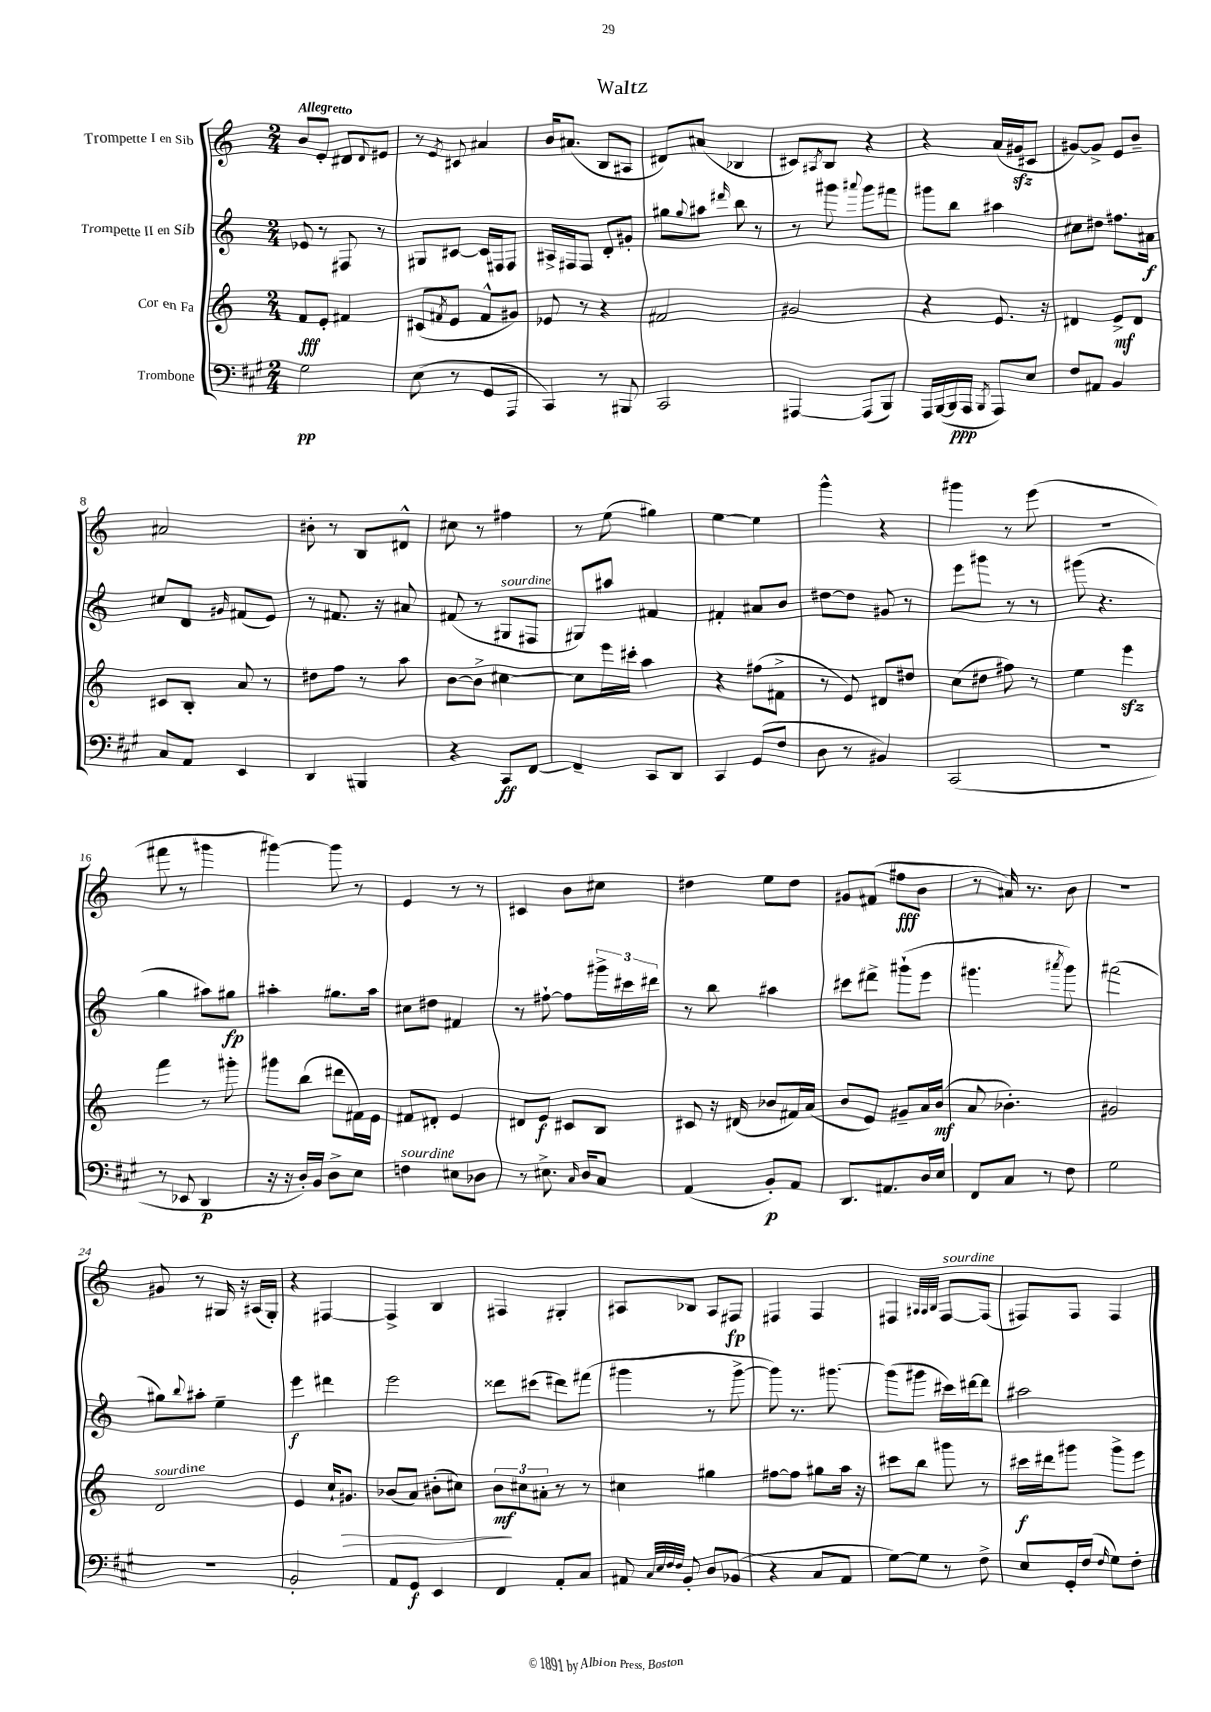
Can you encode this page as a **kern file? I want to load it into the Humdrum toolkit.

**kern	**kern	**kern	**kern
*staff4	*staff3	*staff2	*staff1
*clefF4	*clefG2	*clefG2	*clefG2
*k[f#c#g#]	*k[]	*k[]	*k[]
*M2/4	*M2/4	*M2/4	*M2/4
2G#	8f	8e-	8b
.	8e'	8r	8e'
.	4f#	8F#	8d#
.	.	.	8qqd#
.	.	8r	8e#
=	=	=	=
(8E	(8c#	8G#	8r
.	8qf#	.	8qe
8r	8e	[8c#	8c#
8GG#	8f#^^	16c#]	4a#
.	.	16F#	.
8AAA	8g#)	8F#	.
=	=	=	=
4CC#)	8e-	16A#^	16b
.	.	16F#	(8.a#
.	8r	8F#	.
8r	4r	8d'	8B
8BBB#	.	8g#'	8A#
=	=	=	=
2CC#	2f#	8gg#	8d#)
.	.	8qqgg#	.
.	.	8aa#	(8a#
.	.	16qqddd#	.
.	.	8bb	4B-
.	.	8r	.
=	=	=	=
[4AAA#	2g#	8r	8c#)
.	.	.	8qA#
.	.	8ggg#	8B
.	.	8qqaaa#	.
(8AAA#]	.	8ggg#	4r
8BBB)	.	8fff#	.
=	=	=	=
16AAA	4r	8ggg#	4r
([16BBB	.	.	.
16BBB]	.	8bb	.
16AAA	.	.	.
8qBBB	.	.	.
8AAA)	8.e	4aa#	(16a
.	.	.	16g#
8E	.	.	8c#
.	16r	.	.
=	=	=	=
8F#	4d#	8cc#	[8g#)
8AA#	.	8dd#	8g#^]
4BB	8e^	8.ff#	8e
.	8d#	.	8b~
.	.	16a#	.
=	=	=	=
8C#	8c#	8cc#	2a#
8AA	8B'	8d	.
.	.	16qqg#	.
4EE	8a	(8f#	.
.	8r	8e)	.
=	=	=	=
4DD	8dd#	8r	8b#'
.	8ff	8.f#	8r
4BBB#	8r	.	8B
.	.	16r	.
.	8aa	8a#	8d#^^
=	=	=	=
4r	[8b	(8f#	8cc#
.	8b^]	8r	8r
8CC#	[4cc#	8G#	4ff#
[8FF#	.	8F#	.
=	=	=	=
4FF#~]	8cc#]	8G#)	8r
.	16eee	8aa#	(8ee
.	16ccc#'	.	.
8CC#	4aa	4f#	4gg#)
8DD	.	.	.
=	=	=	=
4CC#	4r	4f#'	[4ee
(8GG#	(8ff#	8a#	4ee]
8F#	8f#^	8b	.
=	=	=	=
8D	8r	[8dd#	4ggg^^
8r	8e)	8dd#]	.
4BB#)	8d#	8g#	4r
.	8dd#	8r	.
=	=	=	=
(2CC#	(8cc	8eee	4ggg#
.	8dd#	8ggg#	.
.	8ff#)	8r	8r
.	8r	8r	(8eee
=	=	=	=
2r	4ee	(8ggg#	2r
.	.	4.r	.
.	4eee	.	.
=	=	=	=
8r	4fff	4gg	8fff#
8EE-	.	.	8r
4DD	8r	8aa#)	4ggg#
.	8ggg#'	8gg#	.
=	=	=	=
16r	8ggg#	4aa#'	[4ggg#)
16r	.	.	.
16D')	(8bb	.	.
16BB	.	.	.
8D^	8ddd#	8.gg#	8ggg#]
8E	16f#)	.	8r
.	16e	16aa#	.
=	=	=	=
4F	8f#	8cc#	4e
.	8d#'	8dd#	.
8E#	4e	4f#	8r
8D-	.	.	8r
=	=	=	=
8r	8d#	8r	4c#
8.E#^	8e	[8ff#`	.
.	8c#	8ff#]	8b
16qqC#	.	.	.
16D	.	.	.
8C#	8B	24ggg#^	8cc#
.	.	24ccc#	.
.	.	24ddd#	.
=	=	=	=
(4AA	8c#	8r	4dd#
.	16r	8bb	.
.	(16d#	.	.
8BB')	8b-	4aa#	8ee
8AA	16f#)	.	8dd#
.	(16a	.	.
=	=	=	=
8.DD	8b	8ccc#	8g#
.	8e)	8ddd#^	(8f#
8.AA#	.	.	.
.	8g#~	(8ggg#`	8ff#
16D	16a	8eee	8b
16E	(16b	.	.
=	=	=	=
8FF#	8a	4.ggg#	8r
8C#	4.b-')	.	16a#)
.	.	.	8.r
8r	.	.	.
.	.	8qaaa#	.
8F#	.	8ggg#)	8b
=	=	=	=
2G#	2g#	(2fff#	2r
=	=	=	=
2r	2d	8gg#)	8g#
.	.	8qqbb	.
.	.	8aa#'	8r
.	.	4ee~	16G#
.	.	.	16r
.	.	.	(16A#
.	.	.	16G#')
=	=	=	=
2BB'	4e	4eee	4r
.	16cc`	4ddd#	[4F#
.	8.g#	.	.
=	=	=	=
8AA	(8b-	2eee	4F#^]
8GG#	8a)	.	.
4EE	(8b#'	.	4B
.	8cc#)	.	.
=	=	=	=
4FF#	12b	8ddd##	4F#
.	12cc#	.	.
.	.	(8ccc#	.
.	12a#'	.	.
8AA'	8r	8ddd#)	4G#'
8C#	8r	(8fff#	.
=	=	=	=
8AA#	4cc#	4ggg#	8A#
32qqC#	.	.	.
32qqE	.	.	.
32qqF#	.	.	.
32qqF#	.	.	.
8BB'	.	.	8B-
8D	4gg#	8r	8A#
(8BB-	.	[8ggg#^	8F#
=	=	=	=
4r	[8ff#	8ggg#])	4F#
.	8ff#]	8.r	.
8C#	8gg#	.	4F#
.	.	[8.ggg#	.
8AA	16aa	.	.
.	16r	.	.
=	=	=	=
[8G#)	8ccc#	(8ggg#]	4F#
8G#]	8bb	8ggg#	.
.	.	.	32qqA#
.	.	.	32qqA#
.	.	.	32qqB
8r	8ggg#	16ccc#)	[8F#
.	.	[16ddd#	.
8F#^	8r	8ddd#]	(8F#]
=	=	=	=
8E	16ccc#	2aa#	8F#)
.	16ddd#	.	.
16GG#'	8ggg#	.	8F#
(16F#	.	.	.
16qqF#	.	.	.
8G#)	8ggg#^	.	4F#
8F#'	8eee	.	.
==	==	==	==
*-	*-	*-	*-
